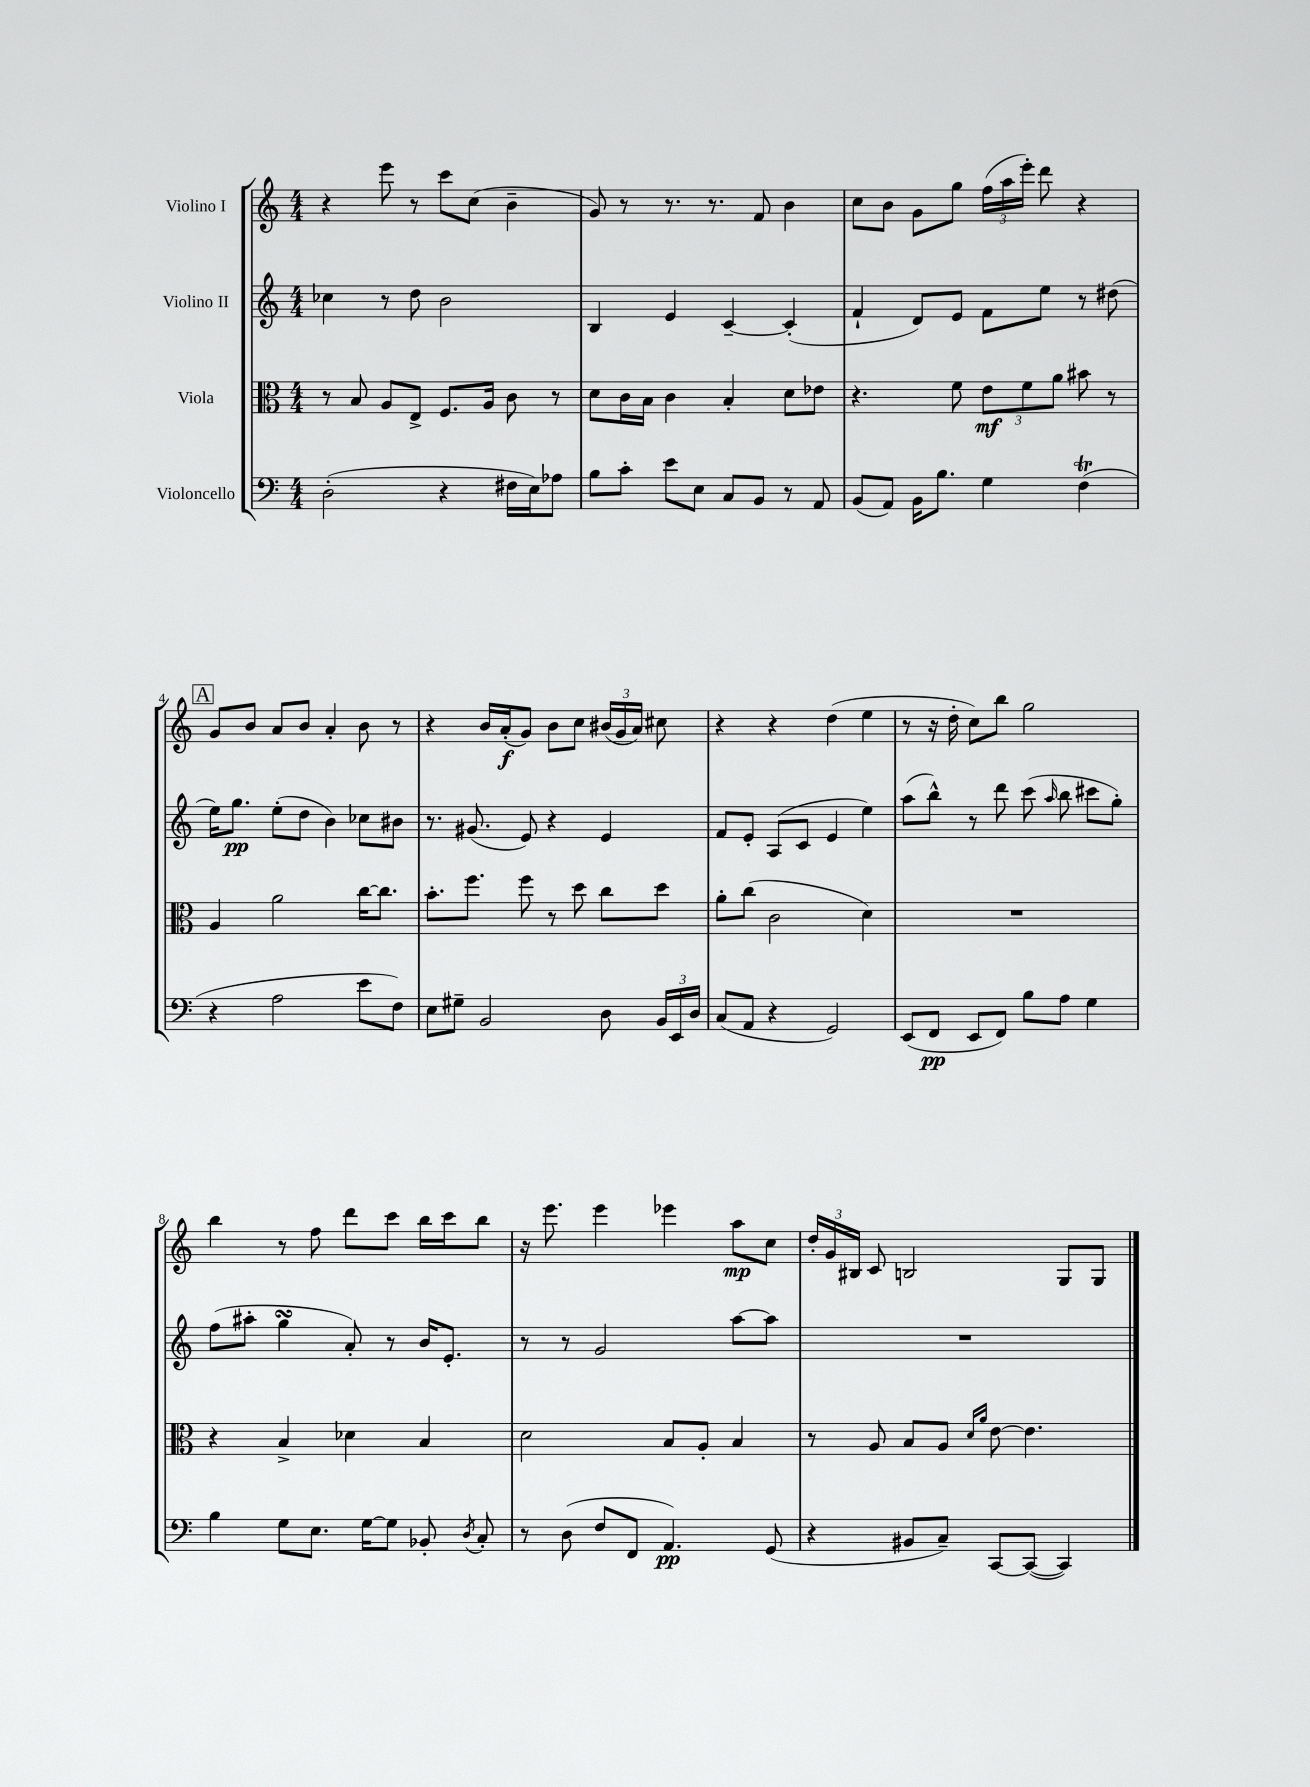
<<
\new StaffGroup <<
\new Staff = "s0" \with { instrumentName = "Violino I" } {
    \clef treble \key c \major \numericTimeSignature \time 4/4
    \autoBeamOff r4 e'''8 r8 c'''8[ c''8]( b'4-- |
    g'8) r8 r8. r8. f'8 b'4 |
    c''8[ b'8] g'8[ g''8] \tuplet 3/2 { f''16[( a''16 e'''16]-.) } d'''8 r4 |
    \mark \markup { \box "A" } g'8[ b'8] a'8[ b'8] a'4-. b'8 r8 |
    r4 b'16[ a'16-.\f( g'8]) b'8[ c''8] \tuplet 3/2 { bis'16[( g'16 a'16]) } cis''8 |
    r4 r4 d''4( e''4 |
    r8 r16 d''16-. c''8[) b''8] g''2 |
    b''4 r8 f''8 d'''8[ c'''8] b''16[ c'''16 b''8] |
    r16 e'''8. e'''4 ees'''4 a''8[\mp c''8] |
    \tuplet 3/2 { d''16[-. g'16 bis16] } c'8 b2 g8[ g8] \bar "|." |
}
\new Staff = "s1" \with { instrumentName = "Violino II" } {
    \clef treble \key c \major \numericTimeSignature \time 4/4
    \autoBeamOff ces''4 r8 d''8 b'2 |
    b4 e'4 c'4~-- c'4-.( |
    f'4-! d'8[) e'8] f'8[ e''8] r8 dis''8( |
    \mark \markup { \box "A" } e''16[) g''8.]\pp e''8[-.( d''8] b'4) ces''8[ bis'8] |
    r8. gis'8.( e'8) r4 e'4 |
    f'8[ e'8]-. a8[( c'8] e'4 e''4) |
    a''8[( b''8]-^) r8 d'''8 c'''8( \grace { a''16 } b''8 cis'''8[ g''8]-.) |
    f''8[( ais''8]-. g''4\turn a'8-.) r8 b'16[ e'8.]-. |
    r8 r8 g'2 a''8[~ a''8] |
    R1 \bar "|." |
}
\new Staff = "s2" \with { instrumentName = "Viola" } {
    \clef alto \key c \major \numericTimeSignature \time 4/4
    \autoBeamOff r8 b8 a8[ e8]-> f8.[ a16] c'8 r8 |
    d'8[ c'16 b16] c'4 b4-. d'8[ ees'8] |
    r4. f'8 \tuplet 3/2 { e'8[\mf f'8 a'8] } bis'8 r8 |
    \mark \markup { \box "A" } a4 a'2 c''16[~ c''8.] |
    b'8.[-. f''8.] f''8 r8 d''8 c''8[ d''8] |
    a'8[-. c''8]( c'2 d'4) |
    R1 |
    r4 b4-> des'4 b4 |
    d'2 b8[ a8]-. b4 |
    r8 a8 b8[ a8] \grace { d'16[ a'16] } e'8~ e'4. \bar "|." |
}
\new Staff = "s3" \with { instrumentName = "Violoncello" } {
    \clef bass \key c \major \numericTimeSignature \time 4/4
    \autoBeamOff d2-.( r4 fis16[ e16) aes8] |
    b8[ c'8]-. e'8[ e8] c8[ b,8] r8 a,8 |
    b,8[( a,8]) b,16[ b8.] g4 f4\trill( |
    \mark \markup { \box "A" } r4 a2 e'8[ f8]) |
    e8[ gis8]-- b,2 d8 \tuplet 3/2 { b,16[ e,16 d16] } |
    c8[( a,8] r4 g,2) |
    e,8[( f,8]\pp e,8[ f,8]) b8[ a8] g4 |
    b4 g8[ e8.] g16[~ g8] bes,8-. \acciaccatura { d8 } c8-. |
    r8 d8( f8[ f,8] a,4.\pp) g,8( |
    r4 bis,8[ c8]--) c,8[~ c,8]~( c,4) \bar "|." |
}
>>
>>
